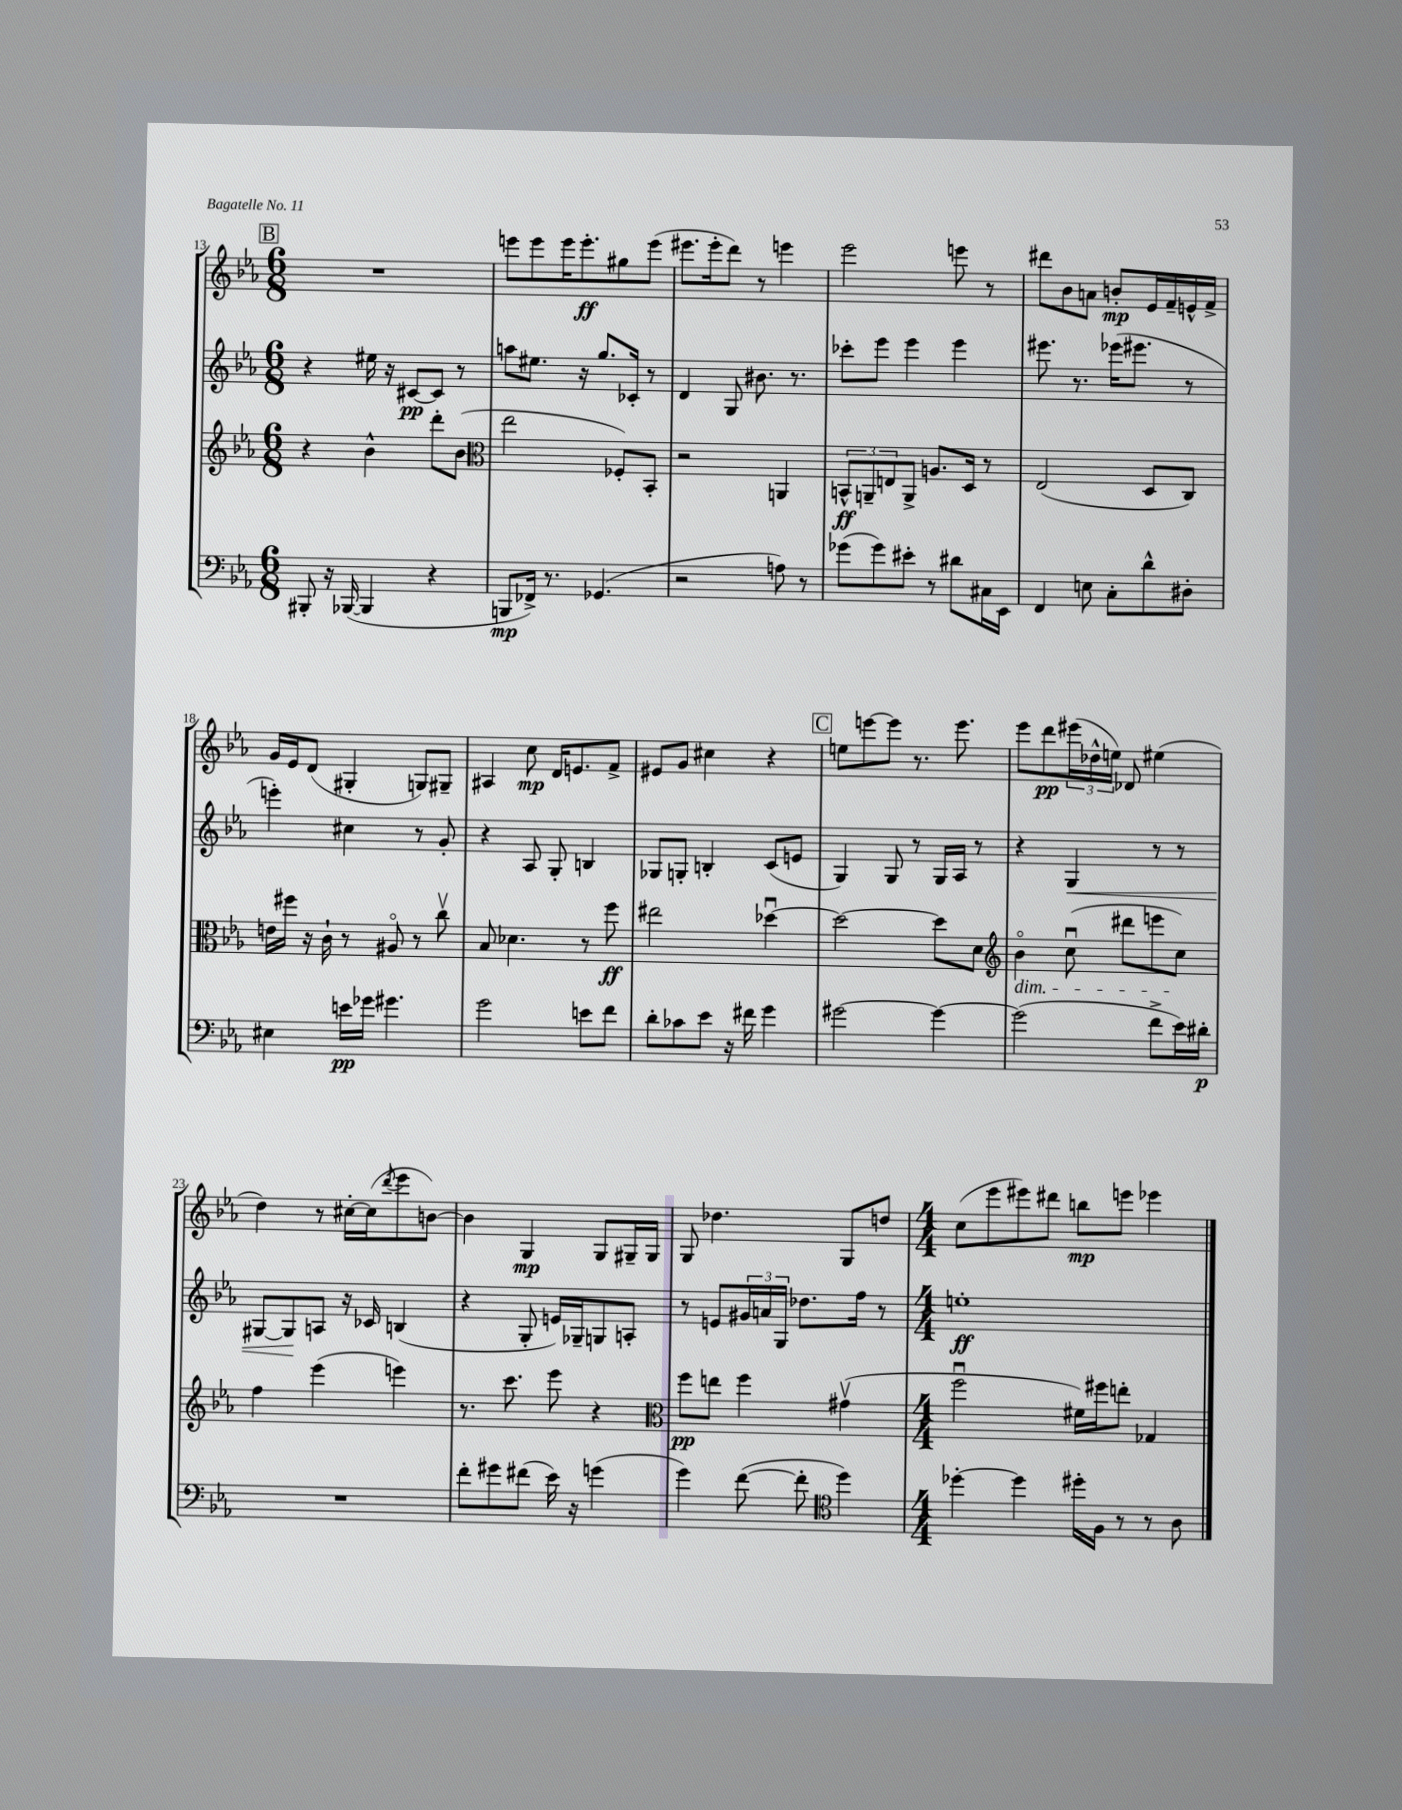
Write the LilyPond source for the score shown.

<<
\new StaffGroup <<
\new Staff = "s0" {
    \clef treble \key ees \major \numericTimeSignature \time 6/8
    \mark \markup { \box "B" } R2. |
    e'''8 e'''8 e'''16 e'''8.-.\ff gis''8 e'''8( |
    eis'''8. eis'''16-. d'''8) r8 e'''4 |
    ees'''2 e'''8 r8 |
    dis'''8 bes'8 a'8 b'8-.\mp ees'16 f'16-- e'16-^ f'16-> |
    g'16 ees'16 d'8( gis4-. g8) gis8-- |
    ais4 c''8\mp d'16 e'8. f'8-> |
    eis'8 g'8 cis''4 r4 |
    \mark \markup { \box "C" } e''8 e'''8~ e'''8 r8. e'''8. |
    ees'''8 d'''8\pp \tuplet 3/2 { eis'''16( des''16-^ e''16) } des'8 eis''4( |
    d''4) r8 cis''16~-. cis''16( \acciaccatura { d'''8 } ees'''8 b'8~) |
    b'4 g4\mp g8 gis16-- gis16 |
    g8 des''4. g8 d''8 |
    \numericTimeSignature \time 4/4 c''8( ees'''8 eis'''8) dis'''8 b''8\mp e'''8 ees'''4 \bar "|." |
}
\new Staff = "s1" {
    \clef treble \key ees \major \numericTimeSignature \time 6/8
    \mark \markup { \box "B" } r4 eis''16 r16 cis'8~\pp cis'8 r8 |
    a''8 eis''8. r16 g''8. ces'16-. r8 |
    d'4 g8 bis'8. r8. |
    ces'''8-. ees'''8 ees'''4 ees'''4 |
    eis'''8. r8. ees'''16( eis'''8. r8 |
    e'''4-.) cis''4 r8 g'8-. |
    r4 aes8 g8-. b4 |
    ges8 g8-. b4-. c'8( e'8 |
    \mark \markup { \box "C" } g4) g8 r8 g16 aes16 r8 |
    r4 g4\< r8 r8 |
    gis8~ gis8\! a8 r16 ces'16 b4( |
    r4 g8-. e'16) ges16-- g8 a8-. |
    r8 e'8 \tuplet 3/2 { gis'16 a'16 g16 } des''8. f''16 r8 |
    \numericTimeSignature \time 4/4 e''1-.\ff \bar "|." |
}
\new Staff = "s2" {
    \clef treble \key ees \major \numericTimeSignature \time 6/8
    \mark \markup { \box "B" } r4 bes'4-^ d'''8-. bes'8( |
    \clef alto ees''2 fes8-.) bes,8-. |
    r2 a,4 |
    \tuplet 3/2 { b,8-^\ff a,8-- e8 } a,8-> a8. d16 r8 |
    ees2( d8 c8) |
    e'16 fis''16 r16 c'16-! r8 ais8\flageolet r8 c''8\upbow |
    bes8 des'4. r8 f''8\ff |
    eis''2 des''4~\downbow |
    \mark \markup { \box "C" } des''2~ des''8 d'8 |
    \clef treble bes'4\flageolet\dim c''8\downbow( dis'''8 e'''8 c''8\!) |
    f''4 ees'''4( e'''4) |
    r8. c'''8. ees'''8 r4 |
    \clef alto f''8\pp e''8 f''4 gis'4\upbow( |
    \numericTimeSignature \time 4/4 f''2\downbow fis'16) fis''16 e''8-. ges4 \bar "|." |
}
\new Staff = "s3" {
    \clef bass \key ees \major \numericTimeSignature \time 6/8
    \mark \markup { \box "B" } bis,,8-. r16 bes,,16~( bes,,4 r4 |
    b,,8\mp fes,16->) r8. ges,4.( |
    r2 a8) r8 |
    ges'8( ges'8) eis'8-. r8 dis'8 cis16 ees,16 |
    f,4 e8 c8-. d'8-^ dis8-. |
    eis4 e'16\pp ges'16 gis'4. |
    g'2 e'8 f'8 |
    d'8-. ces'8 ees'8 r16 fis'16 g'4 |
    \mark \markup { \box "C" } gis'2~ gis'4~ |
    gis'2( f'8-> ees'16) dis'16-.\p |
    R2. |
    f'8-. gis'8 fis'8( ees'16) r16 g'4( |
    g'4) f'8~( f'8-. \clef tenor d''4) |
    \numericTimeSignature \time 4/4 des''4~-. des''4 dis''16-. f16 r8 r8 aes8 \bar "|." |
}
>>
>>
\layout { \context { \Score currentBarNumber = #13 } }
